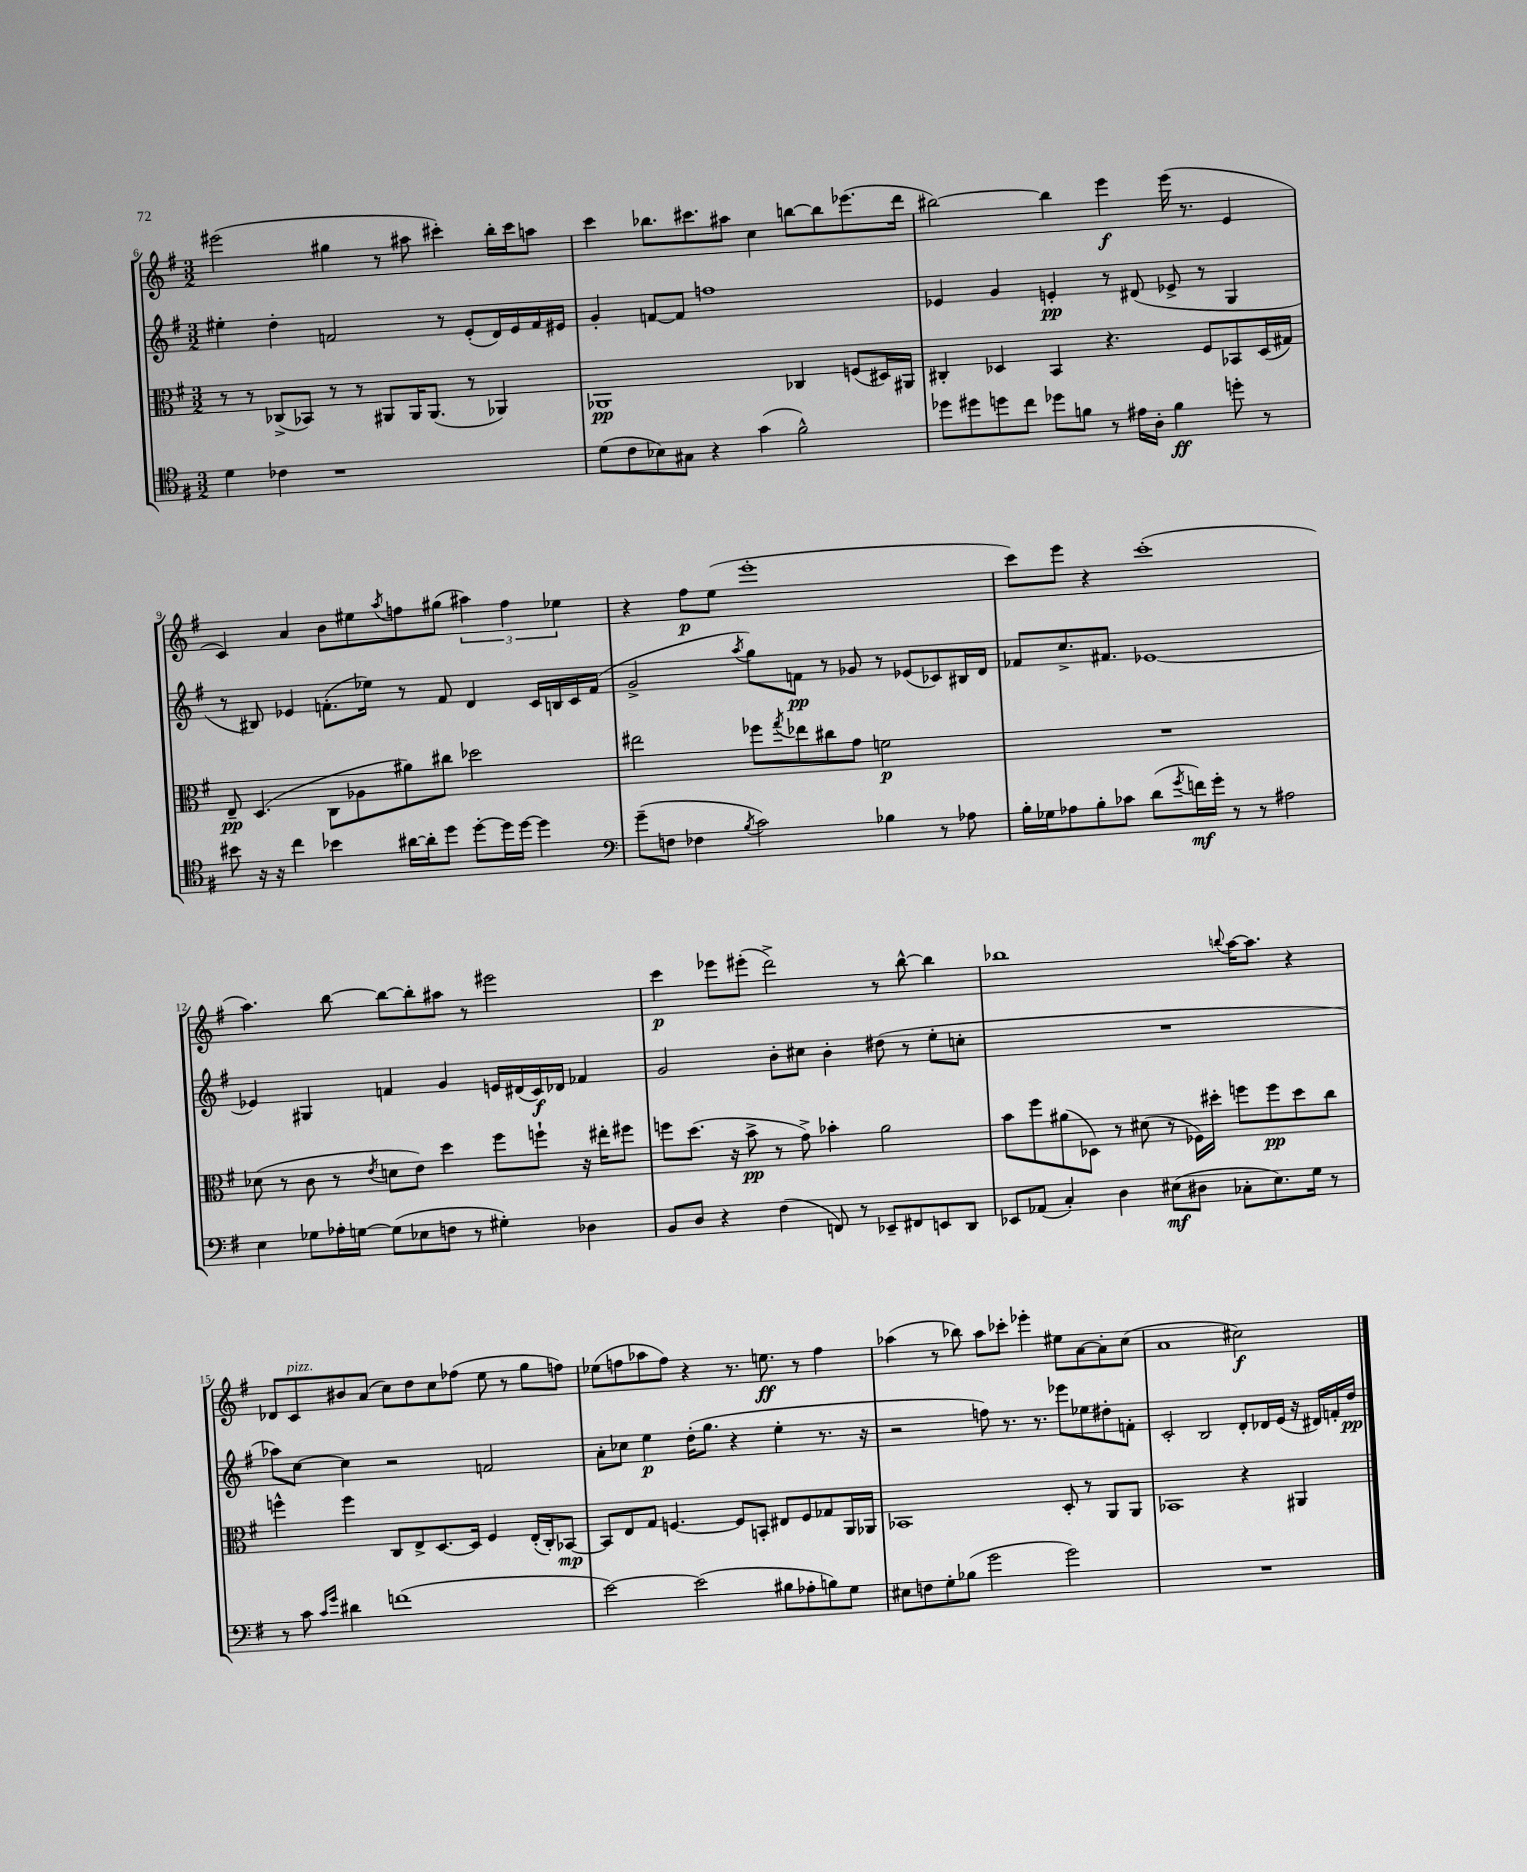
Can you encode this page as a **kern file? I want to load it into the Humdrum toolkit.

**kern	**kern	**kern	**kern
*staff4	*staff3	*staff2	*staff1
*clefC4	*clefC3	*clefG2	*clefG2
*k[f#]	*k[f#]	*k[f#]	*k[f#]
*M3/2	*M3/2	*M3/2	*M3/2
4d\	8r	4ee#'\	(2eee#\
.	8r	.	.
4c-\	(8C-^/L	4dd'\	.
.	8BB-/J)	.	.
1r	8r	2f/	4gg#\
.	8r	.	.
.	8AA#/L	.	8r
.	16AA#/K	.	8aa#\
.	(8.AA#/J	.	.
.	.	8r	4ccc#'\)
.	8r	(8e'/L	.
.	4AA-/)	16d/L)	16bb'\LL
.	.	16e/	16ccc#\J
.	.	16f/	8aa\J
.	.	16e#/JJ	.
=	=	=	=
(8d\L	1AA-	4g'/	4ccc\
8c\	.	.	.
8B-\)	.	[8f/L	8.bb-\L
8G#\J	.	8f/]J	.
.	.	.	8.ccc#\
4r	.	1ff	.
.	.	.	8aa#\J
(4g\	.	.	4cc\
2f#^^\)	4C-/	.	[8bb\L
.	.	.	8bb\]
.	(8F/L	.	(8.eee-\
.	16D#/L)	.	.
.	16AA#/JJ	.	16ddd\Jk
=	=	=	=
8dd-\L	4C#'/	4e-/	[2bb#\)
8dd#\	.	.	.
8dd\	4D-/	4g/	.
8cc\J	.	.	.
8dd-\L	4BB/	4e'/	4bb#\]
8f\J	.	.	.
8r	4.r	8r	4eee\
16e#\LL	.	(8d#/	.
16A'\JJ	.	.	.
4f\	.	8e-^/	(16eee\
.	.	.	8.r
.	8F#/L	8r	.
8dd'\	8BB-/	4G/	4e/
8r	(16D-/L	.	.
.	16G#/JJ)	.	.
=	=	=	=
8b#\	8E~/	8r	4c/)
16r	(4.D/	8B#/)	.
16r	.	.	.
4cc\	.	4e-/	4a/
4b-\	8C\L	(8.f'\L	8b\L
.	8A-\	.	8ee#\
.	.	16ee-\Jk)	.
.	.	.	8qaa/
[16a#\LL	8a#\)	8r	8ff\
16a#'\]J	.	.	.
8dd\J	8cc#\J	8f/	(8gg#\J
[8dd'\L	2dd-\	4d/	6aa#\)
16dd\]L	.	.	.
.	.	.	6ff\
[16dd\JJ	.	.	.
4dd\]	.	16c/LL	.
.	.	16B/	.
.	.	.	6ee-\
.	.	16c/	.
.	.	(16f/JJ	.
=	=	=	=
*clefF4	*	*	*
(8g~\L	2ee#\	2g^/	4r
8F\J	.	.	.
4F-\	.	.	8ff#\L
.	.	.	(8ee\J
8qB/	.	8qaa/	.
2c\)	8ff-\L	8gg\L)	1eee'
.	8qgg/	.	.
.	8ee-\	8f\J	.
.	8cc#\	8r	.
.	8g\J	8g-/	.
4B-\	2f\	8r	.
.	.	(8e-/L	.
8r	.	8c-/)	.
8A-\	.	16B#/L	.
.	.	16d/JJ	.
=	=	=	=
16B'\LL	1.r	8f-/L	8ccc\L)
16G-\J	.	.	.
8A-\	.	8.cc^/	8eee\J
8B'\	.	.	4r
.	.	8.f#/J	.
8c-\J	.	.	.
(8d\L	.	[1e-	(1ccc'
8qg/	.	.	.
16f\L)	.	.	.
16g'\JJ	.	.	.
8r	.	.	.
8r	.	.	.
2A#\	.	.	.
=	=	=	=
4E\	(8d-\	4e-/]	4.aa\)
.	8r	.	.
8G-\L	8c\	4G#/	.
16A-'\L	8r	.	[8bb\
[16G\JJ	.	.	.
.	8qe/	.	.
(8G\]L	8d\L	4f/	8bb\_L
8E-\	8e\J)	.	8bb'\]
8F\J	4dd\	4g/	8aa#\J
8r	.	.	8r
4G#'\)	8ff#\L	16e/LL	2eee#\
.	.	(16d#/	.
.	8ff`\J	16c/)	.
.	.	16d-/JJ	.
4D-\	16r	4f-/	.
.	16ee#'\LK	.	.
.	8ff#\J	.	.
=	=	=	=
8BB/L	8ff\L	2g/	4ccc\
8D/J	(8.dd\J	.	.
4r	.	.	8eee-\L
.	16r	.	.
.	8b^\	.	(8eee#'\J
(4F#\	8r	8b'\L	2ddd^\)
.	8g^\)	8cc#\J	.
8FF/)	4b-'\	4b'\	.
8r	.	.	.
8EE-~/L	2a\	(8dd#\	8r
8FF#/	.	8r	[8bb^^\
8EE/	.	8ee'\L	4bb\]
8DD/J	.	8cc'\J	.
=	=	=	=
8EE-/L	8b\L	1.r	1bb-
(8AA-/J	8ff#\	.	.
4C'/)	(8a#\	.	.
.	8D-\J)	.	.
4D\	8r	.	.
.	(8d#\	.	.
(8E#\L	8r	.	.
8D#\J	16F-\LL)	.	.
.	16dd#'\JJ	.	.
.	.	.	8qqbb/
8C-'\L	8ff\L	.	[16aa\LK
.	.	.	8.aa\]J
8.E#\)	8ff\	.	.
.	8dd#\	.	4r
16G\Jk	.	.	.
8r	8cc\J	.	.
=	=	=	=
8r	4ff^^\	8aa-\L)	8d-/L
8c\	.	[8cc\J	8c/
16qqc/LL	.	.	.
16qqg/JJ	.	.	.
4d#\	4ff\	4cc\]	8b#/
.	.	.	(8a/J
(1f	8C/L	2r	8cc\L)
.	8E^/	.	8dd\
.	[8.D/	.	8cc\
.	.	.	(8ff-\J
.	16D/]Jk	.	.
.	4F#/	2f/	8ee\
.	.	.	8r
.	(16E'/LL	.	8gg\L
.	16C'/J)	.	.
.	[8BB-/J	.	8ff\J)
=	=	=	=
[2e\)	8BB-/]L	8a'\L	(8ee-\L
.	8E/	8cc-\J	8ff\
.	8G/J	4ee\	8aa-\
.	[4.F/	.	8ff\J)
(2e\]	.	(16dd'\LK	4r
.	.	8.gg\J	.
.	8F/]L	4r	8.r
.	8BB'/J	.	.
.	.	.	8.ee\
8B#\L	8E#/L	4ee'\	.
8A-'\	8F/	.	8r
8B\)	8G-/	8.r	4ff\
8G\J	16AA/L	.	.
.	16AA-/JJ	16r	.
=	=	=	=
8E#\L	1BB-	2r	(4aa-\
8F\	.	.	.
8G'\	.	.	8r
(8B-\J	.	.	8bb-\)
2g\	.	8ff\)	8aa-\L
.	.	8.r	8ccc-'\J
.	.	.	4eee-'\
.	.	8.r	.
2g\)	8D'/	8eee-\L	8ee#\L
.	8r	8ee-\	[8a\
.	8AA/L	8dd#'\	8a'\]
.	8AA/J	8f'\J	(8cc\J
=	=	=	=
1.r	1BB-	2c'/	1a
.	.	2B/	.
.	4r	8d'/L	2cc#\)
.	.	16d-/L	.
.	.	(16e/JJ	.
.	4AA#/	16r	.
.	.	16d#/LL)	.
.	.	16f'/	.
.	.	16dd/JJ	.
==	==	==	==
*-	*-	*-	*-
